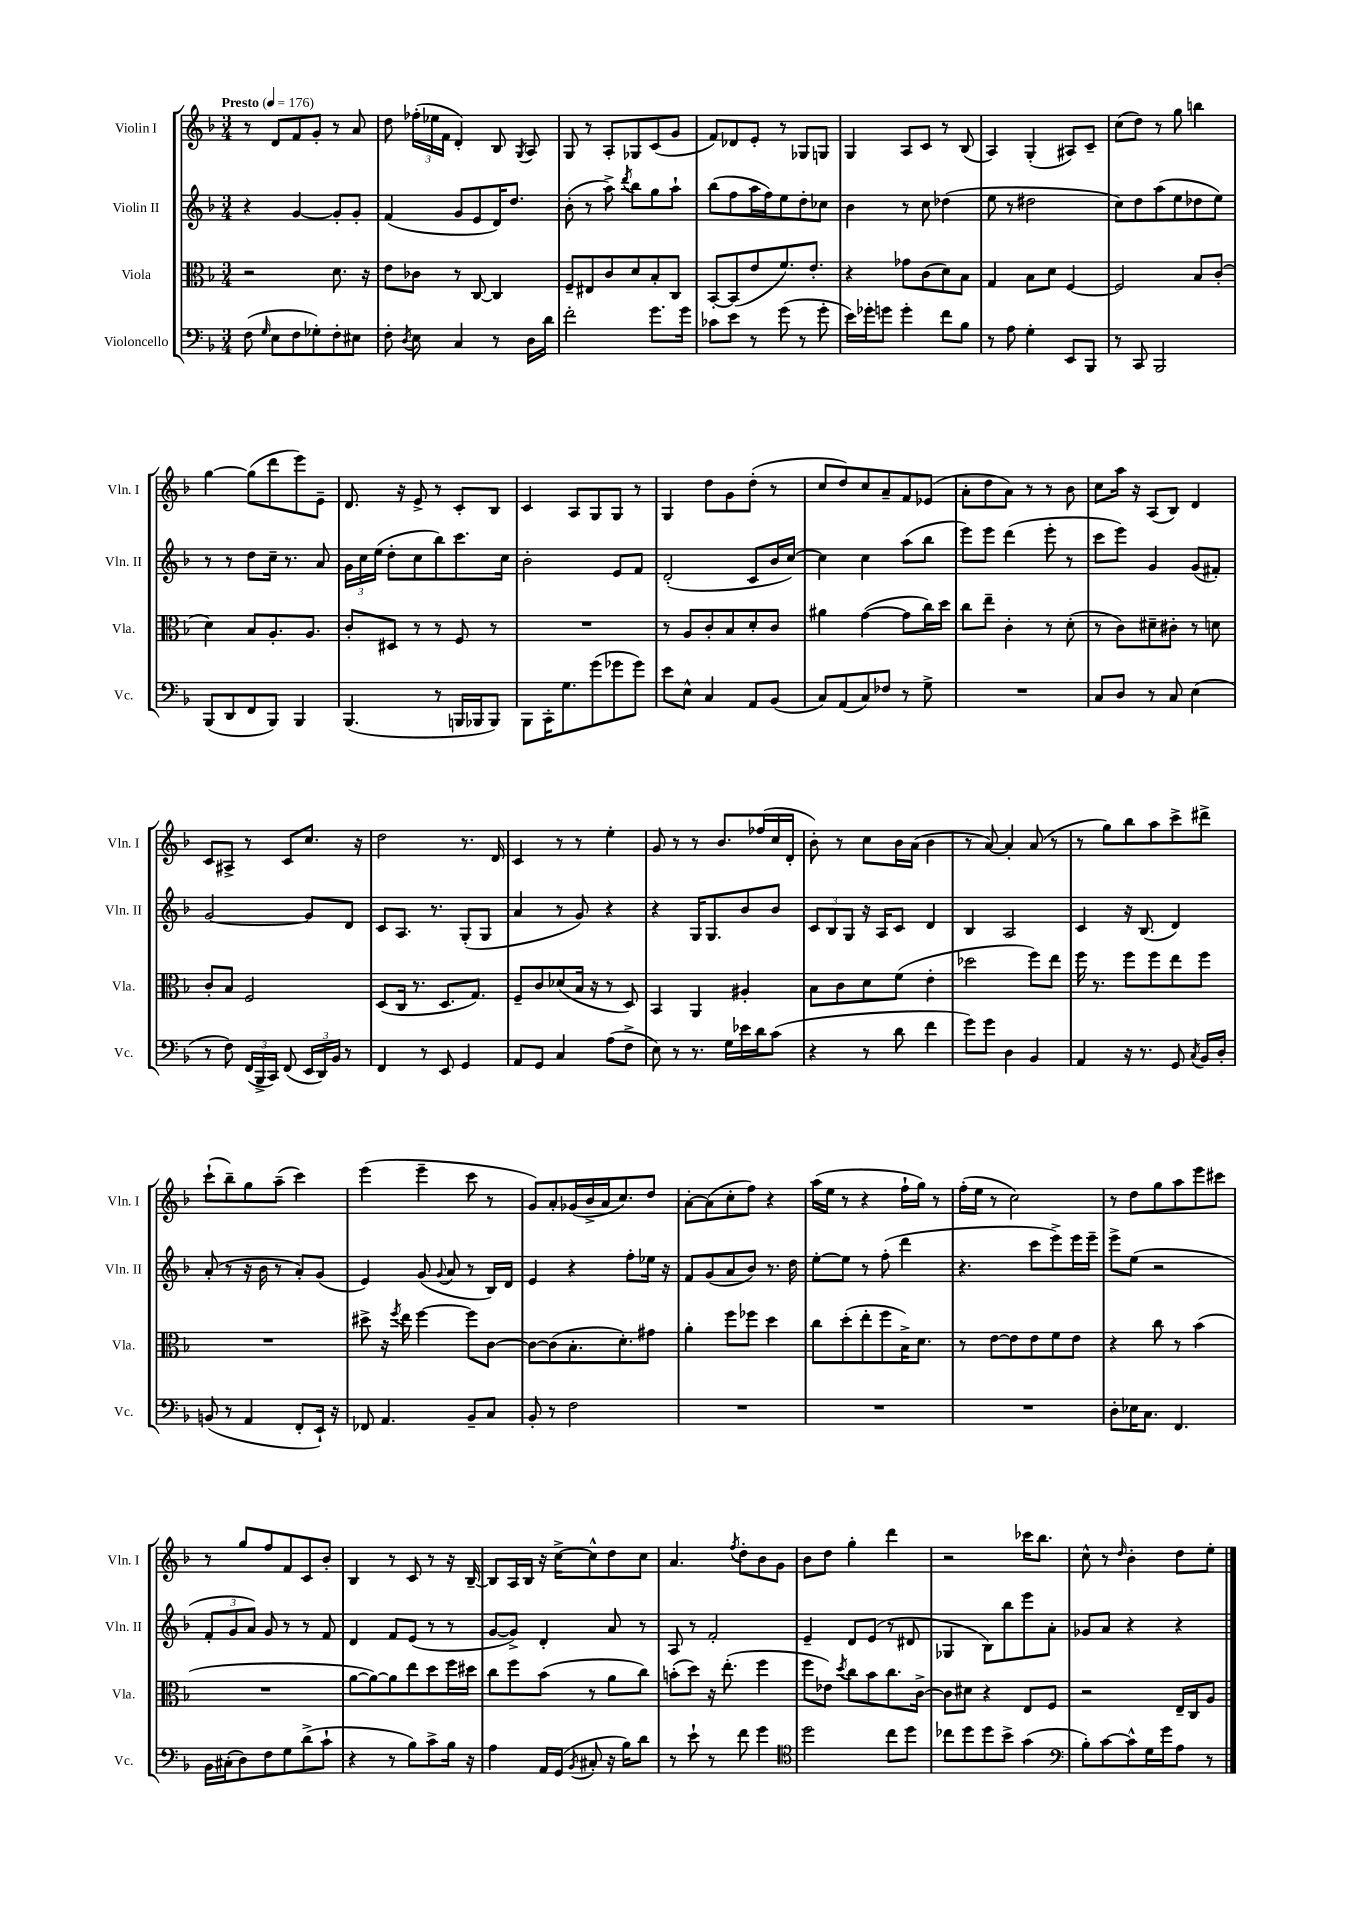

**kern	**kern	**kern	**kern
*part4	*part3	*part2	*part1
*staff4	*staff3	*staff2	*staff1
*I"Violoncello	*I"Viola	*I"Violin II	*I"Violin I
*I'Vc.	*I'Vla.	*I'Vln. II	*I'Vln. I
*clefF4	*clefC3	*clefG2	*clefG2
*k[b-]	*k[b-]	*k[b-]	*k[b-]
*M3/4	*M3/4	*M3/4	*M3/4
*MM176	*MM176	*MM176	*MM176
=1	=1	=1	=1
!	!	!	!LO:TX:a:B:t=Presto
(8F\	2r	4r	8r
16qqG/	.	.	.
8E\L	.	.	8d/L
8F\	.	[4g/	8f/
8G-X'\)	.	.	8g'/J
8F'\	8.d\	8g'/L]	8r
8E#X\J	.	8g'/J	8a/
.	16r	.	.
=2	=2	=2	=2
8F'\	8e\L	(4f/	8dd\
8qD/	.	.	.
8E\	8c-X\J	.	(24ff-X'\LL
.	.	.	24ee-X\
.	.	.	24f\JJ
4C/	8r	8g/L	4d'/)
.	[8C/	8e/	.
8r	4C/]	16d/K)	8B-/
.	.	8.dd/J	.
.	.	.	8qG/
16D\LL	.	.	8A/
16d\JJ	.	.	.
=3	=3	=3	=3
2f'\	8F~/L	(8b-'\	8G/
.	8E#X/	8r	8r
.	8c/	8aa^\)	8A'/L
.	.	8qddd/	.
.	8d/	8bb-\L	8G-X/
8.g\L	8B-'/	8gg\	(8c/
.	8C/J	8aa`\J	8g/J
16g\Jk	.	.	.
=4	=4	=4	=4
8c-X\L	[8BB-'/L	(8bb-\L	8f/L)
8e\J	(8BB-/]	8ff\	8d-X/
8r	8e/	16aa\L	8e'/J
.	.	16ff\J)	.
(8g\	8.f/)	8ee\	8r
8r	.	8dd'\	8G-X/L
.	8.e'/J	.	.
8g'\	.	8cc-X\J	8Gn/J
=5	=5	=5	=5
16e\LL)	4r	4b-\	4G/
16g-X'\J	.	.	.
8gn\J	.	.	.
4g'\	8g-X\L	8r	8A/L
.	(8c\	8cc\	8c/J
8f\L	8d\)	(4dd-X\	8r
8B-\J	8B-\J	.	(8B-/
=6	=6	=6	=6
8r	4G/	8ee\	4A/)
8A\	.	8r	.
4G'\	8B-\L	2dd#X\	(4G'/
.	8d\J	.	.
8EE/L	[4F/	.	8A#X/L)
8BBB-/J	.	.	8c~/J
=7	=7	=7	=7
8r	2F/]	8cc\L)	(8cc\L
8CC/	.	8dd\	8dd\J)
2BBB-/	.	(8aa\	8r
.	.	8ee\	8gg\
.	8B-/L	8dd-X\	4bbn\
.	(8c'/J	8ee\J)	.
!!LO:LB:g=z
=8	=8	=8	=8
(8BBB-/L	4d\)	8r	[4gg\
8DD/	.	8r	.
8FF/	8B-/L	8dd\L	(8gg\L]
8BBB-/J)	8.A'/	16cc~\Jk	8ddd\
.	.	8.r	.
4BBB-/	.	.	8eee\)
.	8.A/J	.	.
.	.	8a/	8e~\J
=9	=9	=9	=9
(4.BBB-/	8c'/L	24g\LL	8.d/
.	.	24cc\	.
.	.	(24ee\JJ	.
.	8D#X/J	8dd'\L	.
.	.	.	16r
.	8r	8cc\	8e^/
8r	8r	8bb-\)	8r
16BBBn/LL	8F/	8.ccc\	8c'/L
16BBB-X/J	.	.	.
8BBB-/J)	8r	.	8B-/J
.	.	16cc\Jk	.
=10	=10	=10	=10
8BBB-\L	2.r	2b-'\	4c/
16CC'\K	.	.	.
8.G\	.	.	.
.	.	.	8A/L
(8g\	.	.	8G/
8g-X\	.	8e/L	8G/J
8g-\J)	.	8f/J	8r
=11	=11	=11	=11
8e\L	8r	(2d'/	4G/
8E^^\J	8A/L	.	.
4C/	8c'/	.	8dd\L
.	8B-/	.	8g\
8AA/L	8d'/	8c/L	(8dd'\J
(8BB-/J	8c/J	16b-/L	8r
.	.	[16cc/JJ)	.
=12	=12	=12	=12
8C/L)	4a#X\	4cc\]	8cc/L
(8AA/	.	.	8dd/)
8C/)	([4g\	4cc\	8cc/
8F-X/J	.	.	8a~/
8r	8g\L]	(8aa\L	8f/
8G^\	16cc\L)	8bb-\J	(8e-X/J
.	16dd\JJ	.	.
=13	=13	=13	=13
2.r	8cc\L	8eee\L)	8a'\L
.	8ee~\J	8eee\J	8dd\
.	4c'\	(4ddd\	8a\J)
.	.	.	8r
.	8r	8eee'\	8r
.	(8d'\	8r	8b-\
=14	=14	=14	=14
8C/L	8r	8ccc\L	8cc\L
8D/J	8c\L)	8eee\J)	16aa\Jk
.	.	.	16r
8r	8d#X~\	4g/	(8A/L
8C/	8c#X'\J	.	8B-/J)
(4E\	8r	(8g/L	4d/
.	8dn\	8f#X'/J)	.
!!LO:LB:g=z
=15	=15	=15	=15
8r	8c'/L	[2g/	8c/L
8F\)	8B-/J	.	8A#X^/J
(24FF/LL	2F/	.	8r
24BBB-^/	.	.	.
24CC/JJ)	.	.	.
(8FF/	.	.	8c/L
24EE/LL	.	8g/L]	8.cc/J
24DD/)	.	.	.
24BB-/JJ	.	.	.
8r	.	8d/J	.
.	.	.	16r
=16	=16	=16	=16
4FF/	(8D/L	8c/L	2dd\
.	16C/Jk	8.A/J	.
.	8.r	.	.
8r	.	.	.
.	.	8.r	.
8EE/	8.D/L	.	.
4GG/	.	(8G'/L	8.r
.	8.G/J)	.	.
.	.	8G/J	.
.	.	.	16d/
=17	=17	=17	=17
8AA/L	8F~/L	4a/	4c/
8GG/J	8c/	.	.
4C/	(8d-X/	8r	8r
.	16B-/Jk	8g/)	8r
.	16r	.	.
(8A\L	8r	4r	4ee'\
8F^\J	8D/)	.	.
=18	=18	=18	=18
8E\)	4BB-/	4r	8g/
8r	.	.	8r
8.r	4AA/	16G/KL	8r
.	.	8.G/	.
.	.	.	8.b-/L
16G\LL	.	.	.
16e-X\	4A#X'/	8b-/	.
16d\J	.	.	(16ff-X/L
(8c\J	.	8b-/J	16cc/
.	.	.	16d'/JJ
=19	=19	=19	=19
4r	8B-\L	12c/L	8b-'\)
.	.	12B-/	.
.	8c\	.	8r
.	.	12G/J	.
8r	8d\	16r	8cc\L
.	.	16A/KL	.
8d\	(8f\J	8c/J	16b-\L
.	.	.	(16a\JJ
4f\	4e'\	4d/	4b-\
=20	=20	=20	=20
8g\L)	2dd-X\	4B-/	8r
8g\J	.	.	[8a/)
4D\	.	2A/	4a'/]
4BB-/	8ff\L)	.	(8a/
.	8ee\J	.	8r
=21	=21	=21	=21
4AA/	16ff\	4c/	8r
.	8.r	.	.
.	.	.	8gg\L)
16r	8ff\L	16r	8bb-\
8.r	.	(8.B-/	.
.	8ff\	.	8aa\
8GG/	8ee\	4d/)	8ccc^\
8qC/	.	.	.
16BB-/LL	8ff\J	.	8ddd#X^\J
16D'/JJ	.	.	.
!!LO:LB:g=z
=22	=22	=22	=22
(8BBn/	2.r	(8a'/	(8ccc`\L
8r	.	8r	8bb-~\)
4AA/	.	16r	8gg\
.	.	16b-\	.
.	.	8r	(8aa~\J
8FF'/L	.	8a'/L)	4ccc\)
16EE`/Jk)	.	(8g/J	.
16r	.	.	.
=23	=23	=23	=23
8FF-X/	8dd#X^\	4e/)	(4eee\
4.AA/	16r	.	.
.	8qff/	.	.
.	16ee\	.	.
.	[4ff\	(8g/	4eee~\
.	.	8qqg/	.
.	.	8a/	.
8BB-~/L	8ff\L]	8r	8ccc\
8C/J	[8c\J	16B-/LL)	8r
.	.	16d/JJ	.
=24	=24	=24	=24
8BB-'/	8c\L_	4e/	8g/L)
8r	(8c\]	.	8a'/
2F\	8.B-'\	4r	(16g-X/L
.	.	.	16b-^/
.	.	.	16a/J
.	8.d'\)	.	8.cc/)
.	.	8ff'\L	.
.	8g#X\J	16ee-X\Jk	8dd/J
.	.	16r	.
=25	=25	=25	=25
2.r	4a'\	8f/L	[8a'\L
.	.	(8g/	(8a\]
.	8ff\L	8a/	8cc'\
.	8ff-X\J	8b-/J)	8ff\J)
.	4dd\	8.r	4r
.	.	16dd\	.
=26	=26	=26	=26
2.r	8cc\L	[8ee'\L	(16aa\LL
.	.	.	16ee\JJ
.	(8dd'\	8ee\J]	8r
.	8ee'\	8r	4r
.	8ff\	(8ff'\	.
.	16B-^\K)	4ddd\	16ff`\LL
.	8.d\J	.	16gg\JJ)
.	.	.	8r
=27	=27	=27	=27
2.r	8r	4.r	(16ff'\LL
.	.	.	16ee\JJ
.	[8e\L	.	8r
.	8e\]	.	2cc\)
.	8e\	8ccc\L	.
.	8f\	8eee^\)	.
.	8e\J	16eee\L	.
.	.	16eee~\JJ	.
=28	=28	=28	=28
8D'\L	4r	8eee^\L	8r
16E-X\K	.	(8ee\J	8dd\L
8.C\J	.	.	.
.	8cc\	2r	8gg\
4.FF/	8r	.	8aa\
.	(4b-\	.	8eee\
.	.	.	8ccc#X\J
!!LO:LB:g=z
=29	=29	=29	=29
16BB-\LL	2.r	12f'/L	8r
(16C#X'\J	.	.	.
.	.	12g/	.
8D\)	.	.	8gg/L
.	.	12a/J)	.
8F\	.	8g/	8ff/
8G\	.	8r	8f/
(8d^\	.	8r	8c/
8c`\J	.	8f/	8b-'/J
=30	=30	=30	=30
4r	[8a\L	4d/	4B-/
.	8a\_)	.	.
8r	8a\]	8f/L	8r
8B-\L)	8ee\	(8e/J	8c/
8c^\	8dd\	8r	8r
16B-\Jk	16ff\L	8r	16r
16r	16dd#X\JJ	.	[16B-~/
=31	=31	=31	=31
4A\	8cc\L	[8g/L	8B-/L]
.	8ff\	8g^/J])	16A/L
.	.	.	16B-/JJ
16AA/LL	(8b-\J	4d'/	16r
(16GG/JJ	.	.	[16cc^\KL
8qBB-/	.	.	.
8C#X'/	8r	.	8cc^^\]
16r	8a\L	8a/	8dd\
16B-\KL)	.	.	.
8d\J	8cc\J)	8r	8cc\J
=32	=32	=32	=32
8r	(8bn'\L	8A/	4.a/
8e`\	8dd\J)	8r	.
8r	16r	2f'/	.
.	(8.ee'\	.	.
.	.	.	8qff/
8f\	.	.	8dd'\L
4g\	4ff\	.	8b-\
.	.	.	8g\J
=33	=33	=33	=33
*clefC4	*	*	*
2dd\	8ff\L	4e~/	8b-\L
.	8e-X\J)	.	8dd\J
.	8qdd/	.	.
.	8cc\L	8d/L	4gg'\
.	8b-\	(8e/J	.
8cc\L	8.cc\	8r	4ddd\
8dd\J	.	8d#X/	.
.	[16c^\Jk	.	.
=34	=34	=34	=34
8cc-X\L	8c\L]	4G-X/	2r
8dd\	8d#X\J	.	.
8dd\	4r	8B-\L)	.
8b-^\J	.	8bb-\	.
(4g\	8E/L	8eee\	16ccc-X\KL
.	.	.	8.bb-\J
.	8F/J	8a'\J	.
=35	=35	=35	=35
*clefF4	*	*	*
8B-'\L)	2r	8g-X/L	8cc^^\
[8c\	.	8a/J	8r
.	.	.	16qqdd/
8c^^\]	.	4r	4b-'\
16G\L	.	.	.
16g\J	.	.	.
8A\J	16E~/LL	4r	8dd\L
.	16C/J	.	.
8r	8A/J	.	8ee'\J
==	==	==	==
*-	*-	*-	*-
